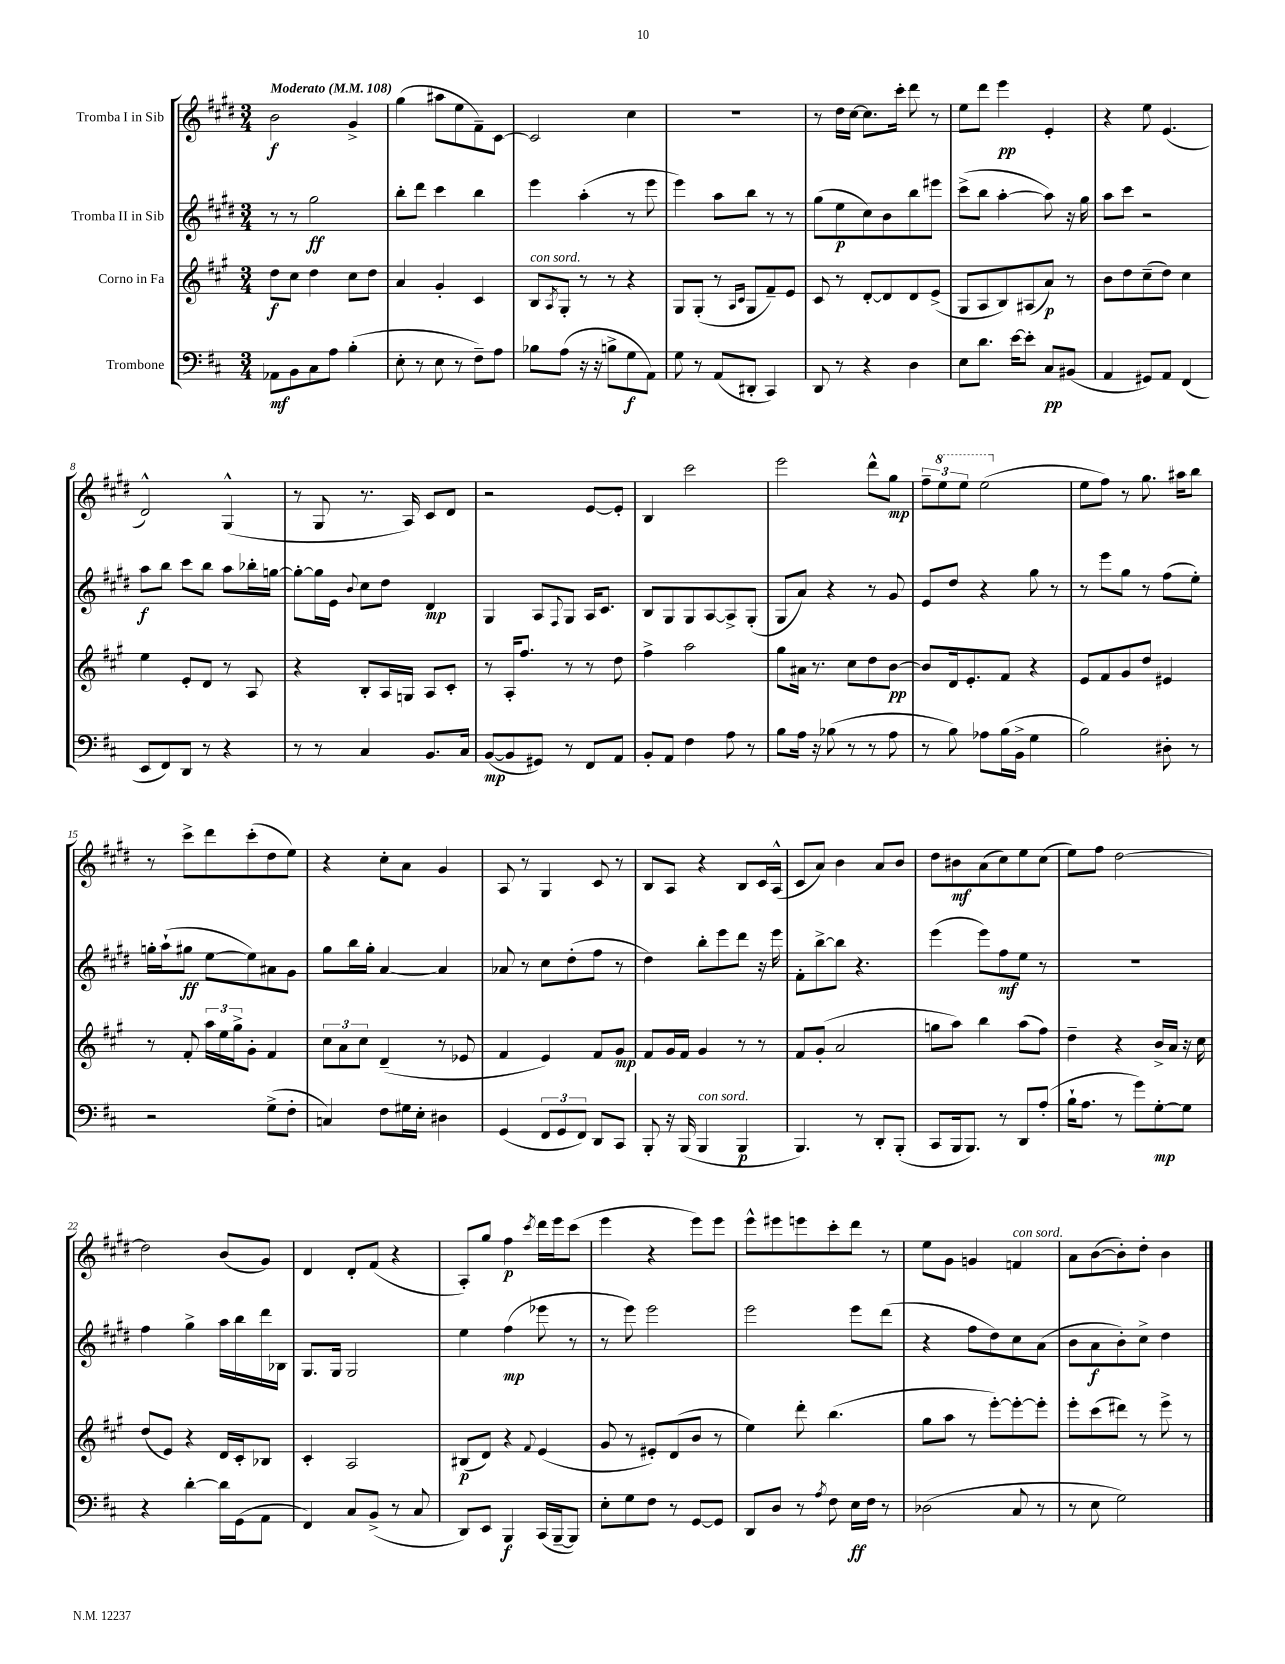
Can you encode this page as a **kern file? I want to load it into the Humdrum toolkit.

**kern	**dynam	**kern	**dynam	**kern	**dynam	**kern	**dynam
*part4	*part4	*part3	*part3	*part2	*part2	*part1	*part1
*staff4	*staff4	*staff3	*staff3	*staff2	*staff2	*staff1	*staff1
*I"Trombone	*	*I"Corno in Fa	*	*I"Tromba II in Sib	*	*I"Tromba I in Sib	*
*clefF4	*	*clefG2	*	*clefG2	*	*clefG2	*
*k[f#c#]	*	*k[f#c#g#]	*	*k[f#c#g#d#]	*	*k[f#c#g#d#]	*
*M3/4	*	*M3/4	*	*M3/4	*	*M3/4	*
*MM108	*	*MM108	*	*MM108	*	*MM108	*
=1	=1	=1	=1	=1	=1	=1	=1
!	!	!	!	!	!	!LO:TX:a:B:t=Moderato	!
8AA-X\L	mf	8dd\L	f	8r	.	2b\	f
8BB\	.	8cc#\J	.	8r	.	.	.
8C#\	.	4dd\	.	2gg#\	ff	.	.
8A\J	.	.	.	.	.	.	.
(4B'\	.	8cc#\L	.	.	.	4g#^/	.
.	.	8dd\J	.	.	.	.	.
=2	=2	=2	=2	=2	=2	=2	=2
8E'\	.	4a/	.	8bb'\L	.	(4gg#\	.
8r	.	.	.	8ddd#\J	.	.	.
8E\	.	4g#'/	.	4ccc#\	.	8aa#X\L	.
8r	.	.	.	.	.	8ee\	.
8F#~\L)	.	4c#/	.	4bb\	.	8f#~\)	.
8A\J	.	.	.	.	.	[8c#\J	.
=3	=3	=3	=3	=3	=3	=3	=3
!	!	!LO:TX:a:i:t=con sord.	!	!	!	!	!
8B-X\L	.	8B/L	.	4eee\	.	2c#/]	.
.	.	8qA/	.	.	.	.	.
(8A\J	.	8G#'/J	.	.	.	.	.
16r	.	8r	.	(4aa'\	.	.	.
16r	.	.	.	.	.	.	.
8Bn^\L	.	8r	.	.	.	.	.
8G\	f	4r	.	8r	.	4cc#\	.
8AA\J)	.	.	.	8eee\	.	.	.
=4	=4	=4	=4	=4	=4	=4	=4
8G\	.	8G#/L	.	4eee\)	.	2.r	.
8r	.	(8G#'/J	.	.	.	.	.
(8AA/L	.	8r	.	8aa\L	.	.	.
.	.	16qqA/LL	.	.	.	.	.
.	.	16qqc#/JJ	.	.	.	.	.
8DD#X'/J	.	8G#/L	.	8bb\J	.	.	.
4CC#/)	.	8f#~/)	.	8r	.	.	.
.	.	8e/J	.	8r	.	.	.
=5	=5	=5	=5	=5	=5	=5	=5
8DD/	.	8c#/	.	(8gg#\L	.	8r	.
8r	.	8r	.	8ee\	p	16dd#\LL	.
.	.	.	.	.	.	[16cc#\JJ	.
4r	.	[8d'/L	.	8cc#\)	.	8.cc#\L]	.
.	.	8d/]	.	8b\	.	.	.
.	.	.	.	.	.	16ccc#'\Jk	.
4D\	.	8d/	.	8bb\	.	8ddd#\	.
.	.	(8e^/J	.	8eee#X\J	.	8r	.
=6	=6	=6	=6	=6	=6	=6	=6
8E\L	.	8G#/L	.	(8ccc#^\L	.	8ee\L	.
8.d\J	.	8A/	.	8bb\J	.	8ddd#\J	.
.	.	8B/)	.	[4aa'\	.	4eee\	pp
[16e\KL	.	.	.	.	.	.	.
8e'\J]	.	(8A#X/	.	.	.	.	.
8C#/L	pp	8a/J)	p	8aa\])	.	4e'/	.
(8BB#X/J	.	8r	.	16r	.	.	.
.	.	.	.	16gg#\	.	.	.
=7	=7	=7	=7	=7	=7	=7	=7
4AA/	.	8b\L	.	8aa\L	.	4r	.
.	.	8dd\	.	8ccc#\J	.	.	.
8GG#X/L)	.	(8cc#~\	.	2r	.	8ee\	.
8AA/J	.	8dd\J)	.	.	.	(4.e/	.
(4FF#/	.	4cc#\	.	.	.	.	.
!!LO:LB:g=z
=8	=8	=8	=8	=8	=8	=8	=8
8EE/L	.	4ee\	.	8aa\L	f	2d#^^/)	.
8FF#/)	.	.	.	8bb\J	.	.	.
8DD/J	.	8e'/L	.	8ccc#\L	.	.	.
8r	.	8d/J	.	8bb\J	.	.	.
4r	.	8r	.	8aa\L	.	(4G#^^/	.
.	.	8A/	.	16bb-X'\L	.	.	.
.	.	.	.	[16ggn\JJ	.	.	.
=9	=9	=9	=9	=9	=9	=9	=9
8r	.	4r	.	8gg'\L_	.	8r	.
8r	.	.	.	16gg\L]	.	8G#/	.
.	.	.	.	16e\JJ	.	.	.
.	.	.	.	8qqb/	.	.	.
4C#/	.	8B'/L	.	8cc#\L	.	8.r	.
.	.	16A/L	.	8dd#\J	.	.	.
.	.	16Gn/JJ	.	.	.	16A/)	.
8.BB/L	.	8A/L	.	4d#/	mp	8c#/L	.
.	.	8c#'/J	.	.	.	8d#/J	.
16C#/Jk	.	.	.	.	.	.	.
=10	=10	=10	=10	=10	=10	=10	=10
([8BB/L	mp	8r	.	4G#/	.	2r	.
8BB/]	.	16A'/KL	.	.	.	.	.
.	.	8.ff#/J	.	.	.	.	.
8GG#X/J)	.	.	.	8A/L	.	.	.
.	.	.	.	8qqF#/	.	.	.
8r	.	8r	.	8G#/J	.	.	.
8FF#/L	.	8r	.	16A/KL	.	[8e/L	.
.	.	.	.	8.c#/J	.	.	.
8AA/J	.	8dd\	.	.	.	8e'/J]	.
=11	=11	=11	=11	=11	=11	=11	=11
8BB'/L	.	4ff#^\	.	8B/L	.	4B/	.
8AA/J	.	.	.	8G#/	.	.	.
4F#\	.	2aa\	.	8G#/	.	2ccc#\	.
.	.	.	.	[8A/	.	.	.
8A\	.	.	.	8A^/]	.	.	.
8r	.	.	.	(8G#'/J	.	.	.
=12	=12	=12	=12	=12	=12	=12	=12
8B\L	.	8gg#\L	.	8G#/L	.	2eee\	.
16A\Jk	.	16a#X\Jk	.	8a/J)	.	.	.
16r	.	8.r	.	.	.	.	.
(8B-X\	.	.	.	4r	.	.	.
8r	.	8cc#\L	.	.	.	.	.
8r	.	8dd\	.	8r	.	8ddd#^^\L	.
8A\	.	[8b\J	pp	8g#/	.	8gg#\J	mp
=13	=13	=13	=13	=13	=13	=13	=13
8r	.	8b/L]	.	8e/L	.	12ff#~\L	.
*	*	*	*	*	*	*8va	*
.	.	.	.	.	.	12eee\	.
8B\)	.	16d/k	.	8dd#/J	.	.	.
.	.	.	.	.	.	12eee\J	.
.	.	8.e'/	.	.	.	.	.
8A-X\L	.	.	.	4r	.	(2eee\	.
(16B\L	.	8f#/J	.	.	.	.	.
16BB^\JJ	.	.	.	.	.	.	.
4G\	.	4r	.	8gg#\	.	.	.
.	.	.	.	8r	.	.	.
=14	=14	=14	=14	=14	=14	=14	=14
*	*	*	*	*	*	*X8va	*
2B\)	.	8e/L	.	8r	.	8ee\L	.
.	.	8f#/	.	8eee\L	.	8ff#\J)	.
.	.	8g#/	.	8gg#\J	.	8r	.
.	.	8dd/J	.	8r	.	8.gg#\	.
8D#X'\	.	4e#X/	.	(8ff#\L	.	.	.
.	.	.	.	.	.	16aa#X\KL	.
8r	.	.	.	8ee'\J)	.	8bb\J	.
!!LO:LB:g=z
=15	=15	=15	=15	=15	=15	=15	=15
2r	.	8r	.	16ggn'\LL	.	8r	.
.	.	.	.	(16aa`\J	.	.	.
.	.	8f#'/	.	8gg#X\J	ff	8ccc#^\L	.
.	.	24aa\LL	.	[8ee\L	.	8ddd#\	.
.	.	24ee\	.	.	.	.	.
.	.	24gg#^\J	.	.	.	.	.
.	.	8g#'\J	.	8ee\])	.	(8ccc#'\	.
(8G^\L	.	4f#/	.	8a#X\	.	8dd#\	.
8F#'\J	.	.	.	8g#\J	.	8ee\J)	.
=16	=16	=16	=16	=16	=16	=16	=16
4Cn/)	.	12cc#\L	.	8gg#\L	.	4r	.
.	.	12a\	.	.	.	.	.
.	.	.	.	16bb\L	.	.	.
.	.	12cc#\J	.	.	.	.	.
.	.	.	.	16gg#'\JJ	.	.	.
8F#\L	.	(4d~/	.	[4a/	.	8cc#'\L	.
16G#X\L	.	.	.	.	.	8a\J	.
16E'\JJ	.	.	.	.	.	.	.
4D#X\	.	8r	.	4a/]	.	4g#/	.
.	.	8e-X/	.	.	.	.	.
=17	=17	=17	=17	=17	=17	=17	=17
(4GG/	.	4f#/	.	8a-X/	.	8A/	.
.	.	.	.	8r	.	8r	.
12FF#/L	.	4e/)	.	8cc#\L	.	4G#/	.
12GG/	.	.	.	.	.	.	.
.	.	.	.	(8dd#'\	.	.	.
12FF#/J)	.	.	.	.	.	.	.
8DD/L	.	8f#/L	.	8ff#\J	.	8c#/	.
8CC#/J	.	8g#/J	mp	8r	.	8r	.
=18	=18	=18	=18	=18	=18	=18	=18
8BBB'/	.	8f#/L	.	4dd#\)	.	8B/L	.
16r	.	16g#/L	.	.	.	8A/J	.
(16BBB/	.	16f#/JJ	.	.	.	.	.
!LO:TX:a:i:t=con sord.	!	!	!	!	!	!	!
4BBB/	.	4g#/	.	8bb'\L	.	4r	.
.	.	.	.	8eee\	.	.	.
4BBB/	p	8r	.	8ddd#\J	.	8B/L	.
.	.	8r	.	16r	.	16c#/L	.
.	.	.	.	16eee\	.	(16A^^/JJ	.
=19	=19	=19	=19	=19	=19	=19	=19
4.BBB/)	.	8f#/L	.	8f#'\L	.	8c#/L	.
.	.	(8g#'/J	.	[8bb^\	.	8a/J)	.
.	.	2a/	.	8bb\J]	.	4b\	.
8r	.	.	.	4.r	.	.	.
8DD'/L	.	.	.	.	.	8a/L	.
(8BBB'/J	.	.	.	.	.	8b/J	.
=20	=20	=20	=20	=20	=20	=20	=20
8CC#/L	.	8ggn\L	.	(4eee\	.	8dd#\L	.
16BBB/k	.	8aa\J)	.	.	.	8b#X\	mf
8.BBB/J)	.	.	.	.	.	.	.
.	.	4bb\	.	8eee\L)	.	(8a\	.
8r	.	.	.	8ff#\	mf	8cc#\)	.
8DD/L	.	(8aa\L	.	8ee\J	.	8ee\	.
(8A'/J	.	8ff#\J)	.	8r	.	(8cc#\J	.
=21	=21	=21	=21	=21	=21	=21	=21
16B`\KL	.	4dd~\	.	2.r	.	8ee\L)	.
8.A\J	.	.	.	.	.	.	.
.	.	.	.	.	.	8ff#\J	.
8r	.	4r	.	.	.	[2dd#\	.
8g\L)	.	.	.	.	.	.	.
[8G'\	mp	16b^/LL	.	.	.	.	.
.	.	16a/JJ	.	.	.	.	.
8G\J]	.	16r	.	.	.	.	.
.	.	16cc#\	.	.	.	.	.
!!LO:LB:g=z
=22	=22	=22	=22	=22	=22	=22	=22
4r	.	(8dd/L	.	4ff#\	.	2dd#\]	.
.	.	8e/J)	.	.	.	.	.
[4d'\	.	4r	.	4gg#^\	.	.	.
16d\LL]	.	16d/LL	.	16aa\LL	.	(8b/L	.
(16GG\J	.	16c#'/J	.	16bb\	.	.	.
8AA\J	.	8B-X/J	.	16ddd#\	.	8g#/J)	.
.	.	.	.	16B-X\JJ	.	.	.
=23	=23	=23	=23	=23	=23	=23	=23
4FF#/)	.	4c#'/	.	8.G#/L	.	4d#/	.
.	.	.	.	16G#/Jk	.	.	.
8C#/L	.	2A/	.	2G#/	.	8d#'/L	.
(8BB^/J	.	.	.	.	.	(8f#/J	.
8r	.	.	.	.	.	4r	.
8C#/	.	.	.	.	.	.	.
=24	=24	=24	=24	=24	=24	=24	=24
8DD/L)	.	(8B#X/L	p	4ee\	.	8A'/L)	.
8EE/J	.	8d/J)	.	.	.	8gg#/J	.
4BBB/	f	4r	.	(4ff#\	mp	4ff#\	p
.	.	8qqf#/	.	.	.	8qccc#/	.
(16CC#/LL	.	(4e/	.	8eee-X\	.	16ddd#\LL	.
[16BBB~/J	.	.	.	.	.	16eee\J	.
8BBB/J])	.	.	.	8r	.	(8ccc#\J	.
=25	=25	=25	=25	=25	=25	=25	=25
8E'\L	.	8g#/	.	8r	.	4eee\	.
8G\	.	8r	.	8eee\)	.	.	.
8F#\J	.	8e#X'/L)	.	2eee\	.	4r	.
8r	.	(8d/	.	.	.	.	.
[8GG/L	.	8b/J	.	.	.	8eee\L)	.
8GG/J]	.	8r	.	.	.	8eee\J	.
=26	=26	=26	=26	=26	=26	=26	=26
8DD/L	.	4ee\)	.	2eee\	.	8eee^^\L	.
8D/J	.	.	.	.	.	8eee#X\	.
8r	.	8ddd'\	.	.	.	8eeen\	.
8qA/	.	.	.	.	.	.	.
8F#\	.	(4.bb\	.	.	.	8ccc#'\	.
16E\LL	ff	.	.	8eee\L	.	8ddd#\J	.
16F#\JJ	.	.	.	.	.	.	.
8r	.	.	.	(8ddd#\J	.	8r	.
=27	=27	=27	=27	=27	=27	=27	=27
(2D-X\	.	8gg#\L	.	4r	.	8ee\L	.
.	.	8aa\J	.	.	.	8g#\J	.
.	.	8r	.	8ff#\L	.	4gn/	.
.	.	[8eee'\L)	.	8dd#\)	.	.	.
!	!	!	!	!	!	!LO:TX:a:i:t=con sord.	!
8C#/	.	8eee'\_	.	8cc#\	.	4fn/	.
8r	.	8eee'\J]	.	(8a\J	.	.	.
=28	=28	=28	=28	=28	=28	=28	=28
8r	.	8eee'\L	.	8b\L	.	8a\L	.
8E\	.	(8ccc#\	.	8a\	f	([8b\	.
2G\)	.	8ddd#X\J)	.	8b'\)	.	8b'\])	.
.	.	8r	.	8cc#^\J	.	8dd#'\J	.
.	.	8eee^\	.	4dd#\	.	4b\	.
.	.	8r	.	.	.	.	.
==	==	==	==	==	==	==	==
*-	*-	*-	*-	*-	*-	*-	*-
